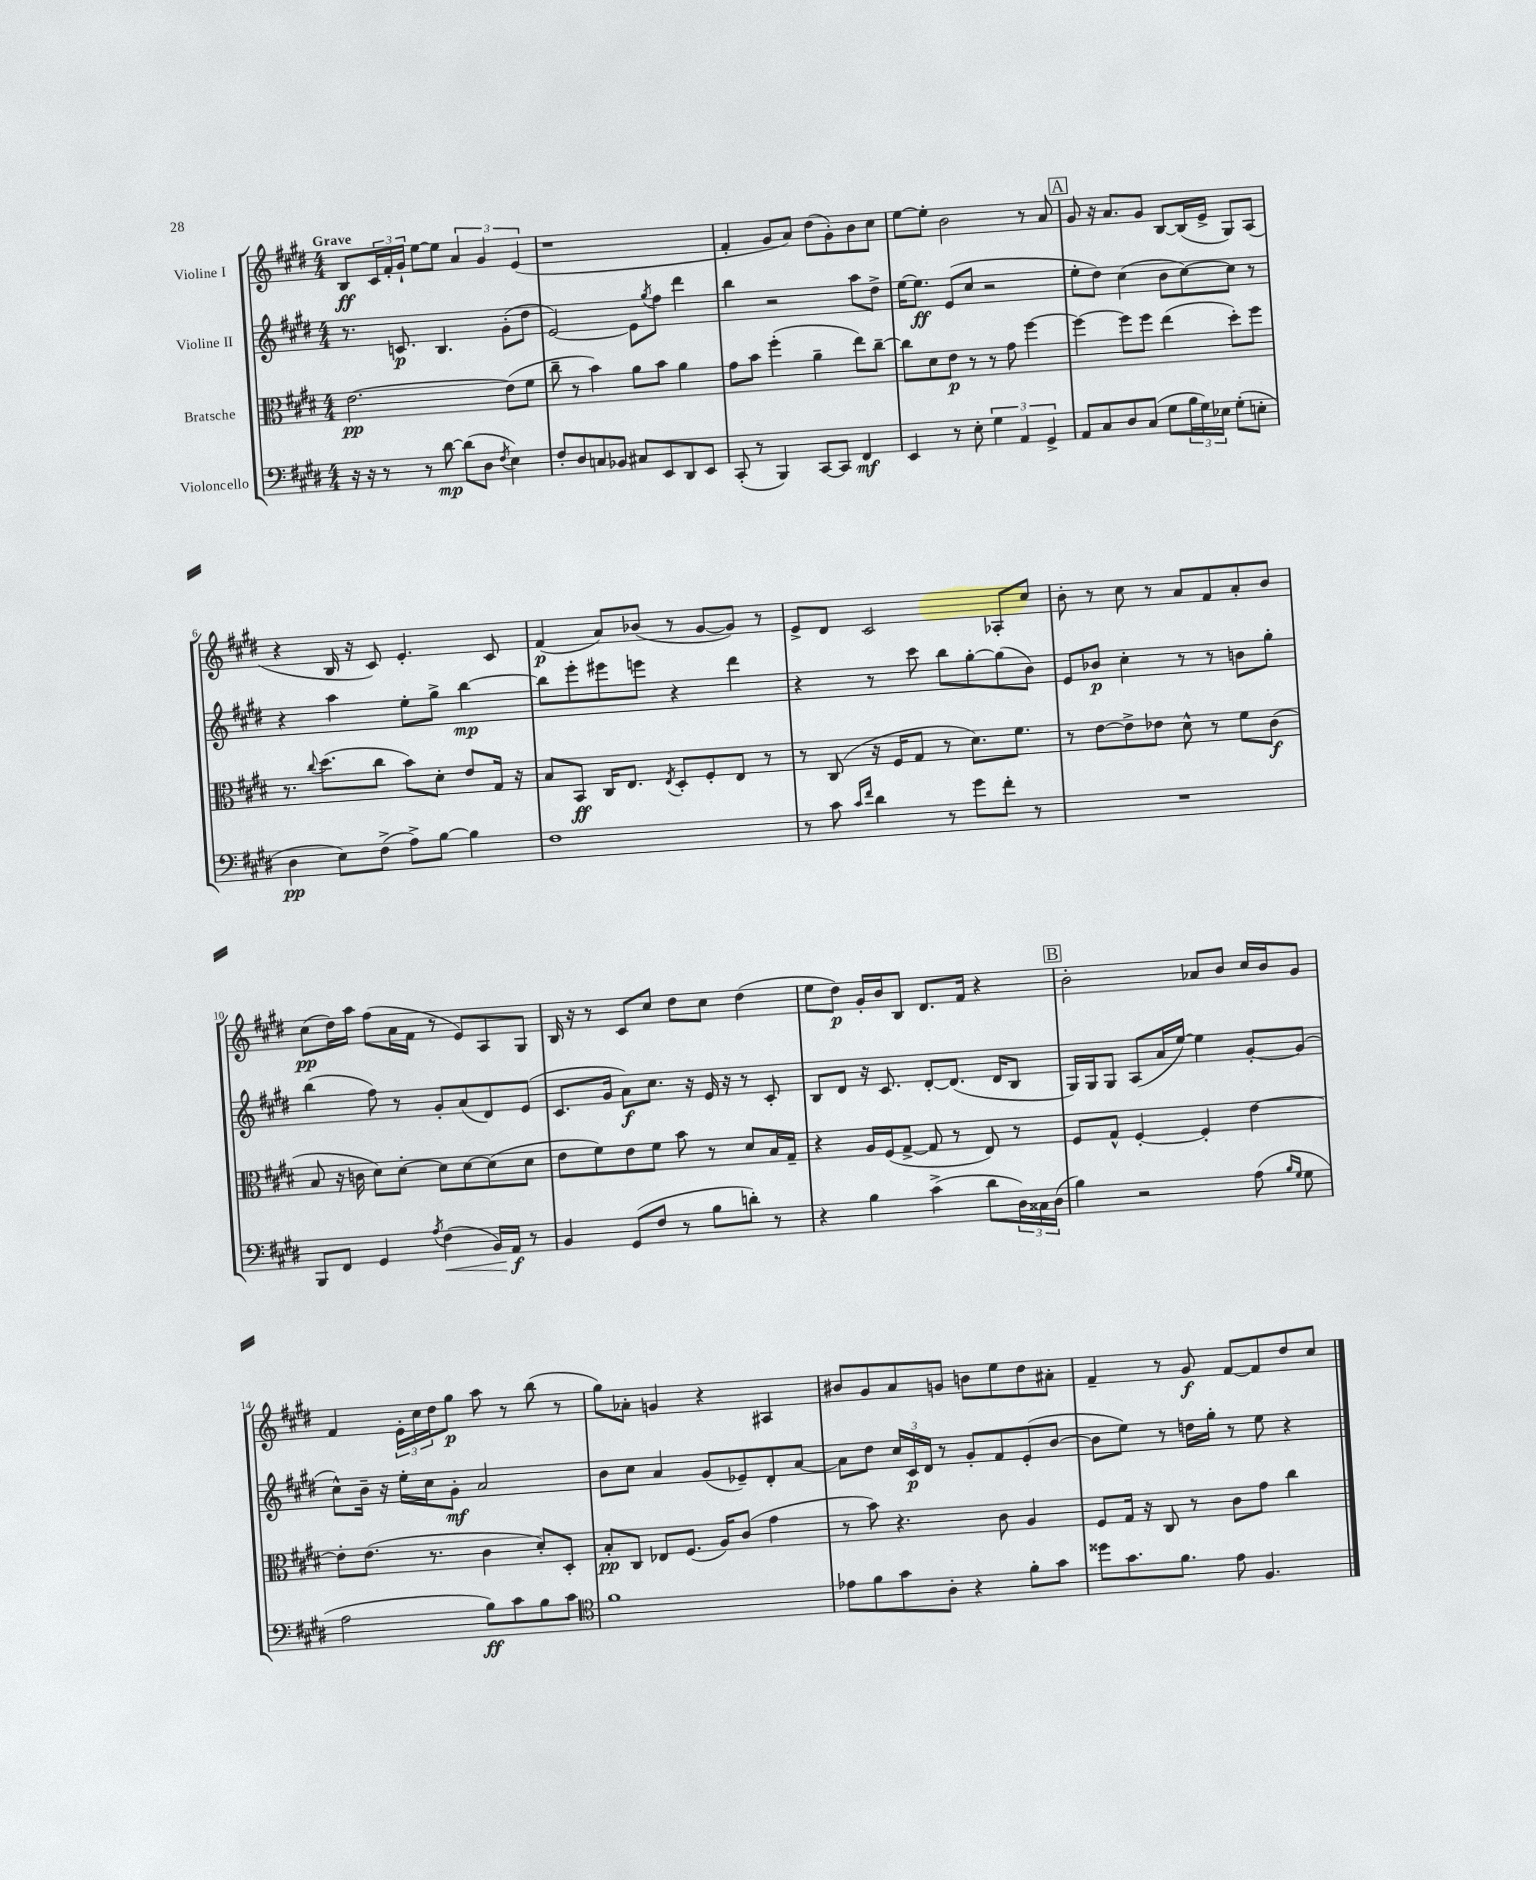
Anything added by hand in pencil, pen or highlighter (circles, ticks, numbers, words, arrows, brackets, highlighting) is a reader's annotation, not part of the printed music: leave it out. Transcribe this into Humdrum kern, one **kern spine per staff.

**kern	**kern	**kern	**kern
*staff4	*staff3	*staff2	*staff1
*clefF4	*clefC3	*clefG2	*clefG2
*k[f#c#g#d#]	*k[f#c#g#d#]	*k[f#c#g#d#]	*k[f#c#g#d#]
*M4/4	*M4/4	*M4/4	*M4/4
16r	[2.e	8.r	8B
16r	.	.	.
8r	.	.	24c#
.	.	.	24f#'
.	.	8.c	.
.	.	.	24g#`
8r	.	.	[8ee
[8d#	.	4.B	8ee]
(8d#]	.	.	6a
8D#	.	.	.
.	.	.	6g#
8qF#	.	.	.
4E)	(8e]	(8g#'	.
.	.	.	(6e
.	8f#	8dd#	.
=	=	=	=
8F#'	8cc#~	[2e)	1r
8D#	8r	.	.
8C	4b)	.	.
8BB-	.	.	.
8C#	8a	8e]	.
.	.	8qgg#	.
8EE	8b	8ff#	.
8DD#	4a	4ddd#	.
8EE	.	.	.
=	=	=	=
(8CC#'	8g#	4bb	4f#'
8r	8b	.	.
4BBB)	(4ff#'	2r	8g#
.	.	.	8a)
[8CC#	4a~	.	(8dd#
8CC#]	.	.	8g#')
4FF#	8ee)	8aa	8b
.	[8cc#~	8dd#^	8cc#
=	=	=	=
4EE	8cc#]	[16ee	[8ee
.	.	8.ee]	.
.	8d#	.	8ee']
8r	8e	(8e	2b
8E'	8r	8cc#	.
6G#	8r	2r	.
.	8g#	.	.
6AA	.	.	.
.	[4ff#	.	8r
6GG#^	.	.	.
.	.	.	8a
=	=	=	=
8AA	4ff#_	8ee'	8g#
8C#	.	8dd#)	16r
.	.	.	8.a
8D#	8ff#]	(4cc#	.
(8C#	8ff#	.	8g#
8G#	(4ee	8b	[8B
24B	.	[8cc#)	(16B]
24G#)	.	.	.
.	.	.	16e^
24E-	.	.	.
(8G#'	8dd#')	8cc#]	8G#)
8E'	8ff#	8r	(8A
=	=	=	=
4D#	8.r	4r	4r
.	8qqcc#	.	.
.	(8.dd#	.	.
8E)	.	4aa	16B
.	.	.	16r
(8F#^	8cc#	.	8c#)
8A^)	8b)	8ee'	4.e'
[8B	8d#'	8gg#^	.
4B]	8e	[4bb	.
.	16G#	.	8c#
.	16r	.	.
=	=	=	=
1F#	8B	8bb]	(4f#
.	8BB	8eee'	.
.	16C#	8eee#	8a)
.	8.E	.	.
.	.	8eee	(8b-
.	8qE	.	.
.	8D#'	4r	8r
.	8F#'	.	[8g#
.	8E	4ddd#	8g#])
.	8r	.	8r
=	=	=	=
8r	8r	4r	8e^
8c#	(8C#	.	8d#
16qqc#	.	.	.
16qqf#	.	.	.
4d#	16r	8r	2c#
.	16F#	.	.
.	8G#	8ccc#	.
8r	8r	8bb	.
8g#	8.d#)	[8gg#'	.
8f#'	.	(8gg#]	8A-'
.	8.f#	.	.
8r	.	8b)	8cc#
=	=	=	=
1r	8r	8e	8b'
.	[8e	8b-	8r
.	8e^]	4cc#'	8cc#
.	8e-	.	8r
.	8d#^^	8r	8a
.	8r	8r	8f#
.	8f#	8b	8a'
.	(8c#	8gg#'	8b
=	=	=	=
8BBB	8B	(4bb	(8cc#
8FF#	16r	.	16dd#)
.	16c	.	16aa
4GG#	8d#)	8ff#)	(8ff#
.	[8d#'	8r	16a
.	.	.	16f#
8qA	.	.	.
(4F#	8d#]	8g#'	8r
.	[8d#	(8a	8e)
16BB)	(8d#]	8d#)	8A
16AA	.	.	.
8r	8d#	(8e	8G#
=	=	=	=
4BB	8e	8.c#	16B
.	.	.	16r
.	8f#)	.	8r
.	.	16g#	.
(8GG#	8e	8a)	8c#
8F#	8f#	8.cc#	8cc#
8r	8b	.	8dd#
.	.	16r	.
8B	8r	16e	8cc#
.	.	16r	.
8d')	8d#	8r	(4dd#
8r	16B	8c#'	.
.	16G#~	.	.
=	=	=	=
4r	4r	8B	8ee
.	.	8d#	8dd#)
4B	16A	16r	16g#'
.	(16F#	8.c#	16b
.	[8G#^	.	8B
(4c#^	8G#]	[8d#'	8.d#
.	8r	(8.d#]	.
.	.	.	16f#
8d#	8E)	.	4r
.	.	16d#	.
24D#)	8r	8B	.
24C##	.	.	.
(24D#	.	.	.
=	=	=	=
4B)	8F#	16G#)	2b'
.	.	16G#	.
.	8G#^^	8G#	.
2r	[4F#'	(8A	.
.	.	16a	.
.	.	[16ee)	.
.	4F#']	4ee]	8a-
.	.	.	8b
(8A	[4e	[8g#'	16cc#
.	.	.	16b
16qqB	.	.	.
16qqG#	.	.	.
8G#	.	(8g#]	8g#
=	=	=	=
2A	8e']	8cc#^^)	4f#
.	(8.e	16b~	.
.	.	16r	.
.	.	16ee'	24e'
.	.	.	24cc#
.	8.r	16cc#	.
.	.	.	24dd#
.	.	8g#'	8gg#
8B)	4c#	2a	8aa
8c#	.	.	8r
8B	8d#')	.	(8bb
8c#	8D#'	.	8r
=	=	=	=
*clefC4	*	*	*
1f#	8B'	8b	8gg#)
.	8C#	8cc#	8a-'
.	8E-	4a	4g
.	(8.F#	.	.
.	.	(8g#	4r
.	16A)	.	.
.	(8c#	8e-~)	.
.	4g#	8d#'	4A#
.	.	[8a	.
=	=	=	=
8e-	8r	8a]	8b#
8f#	8b)	8dd#	8g#
8g#	4.r	24cc#	8a
.	.	24c#	.
.	.	24d#	.
8A'	.	8r	8g
4r	.	8g#'	8b
.	8c#	8f#	8ee
8f#'	4A	(8e'	8dd#
8g#	.	[8b	8a#'
=	=	=	=
8dd##	8F#	8b]	4f#~
8.g#	16G#	8ee)	.
.	16r	.	.
.	8C#	8r	8r
8.f#	.	.	.
.	8r	16dd	8g#
.	.	16gg#'	.
8e	8c#	8r	[8f#
4.F#	8g#	8ee	8f#]
.	4cc#	4r	8dd#
.	.	.	8cc#
==	==	==	==
*-	*-	*-	*-
